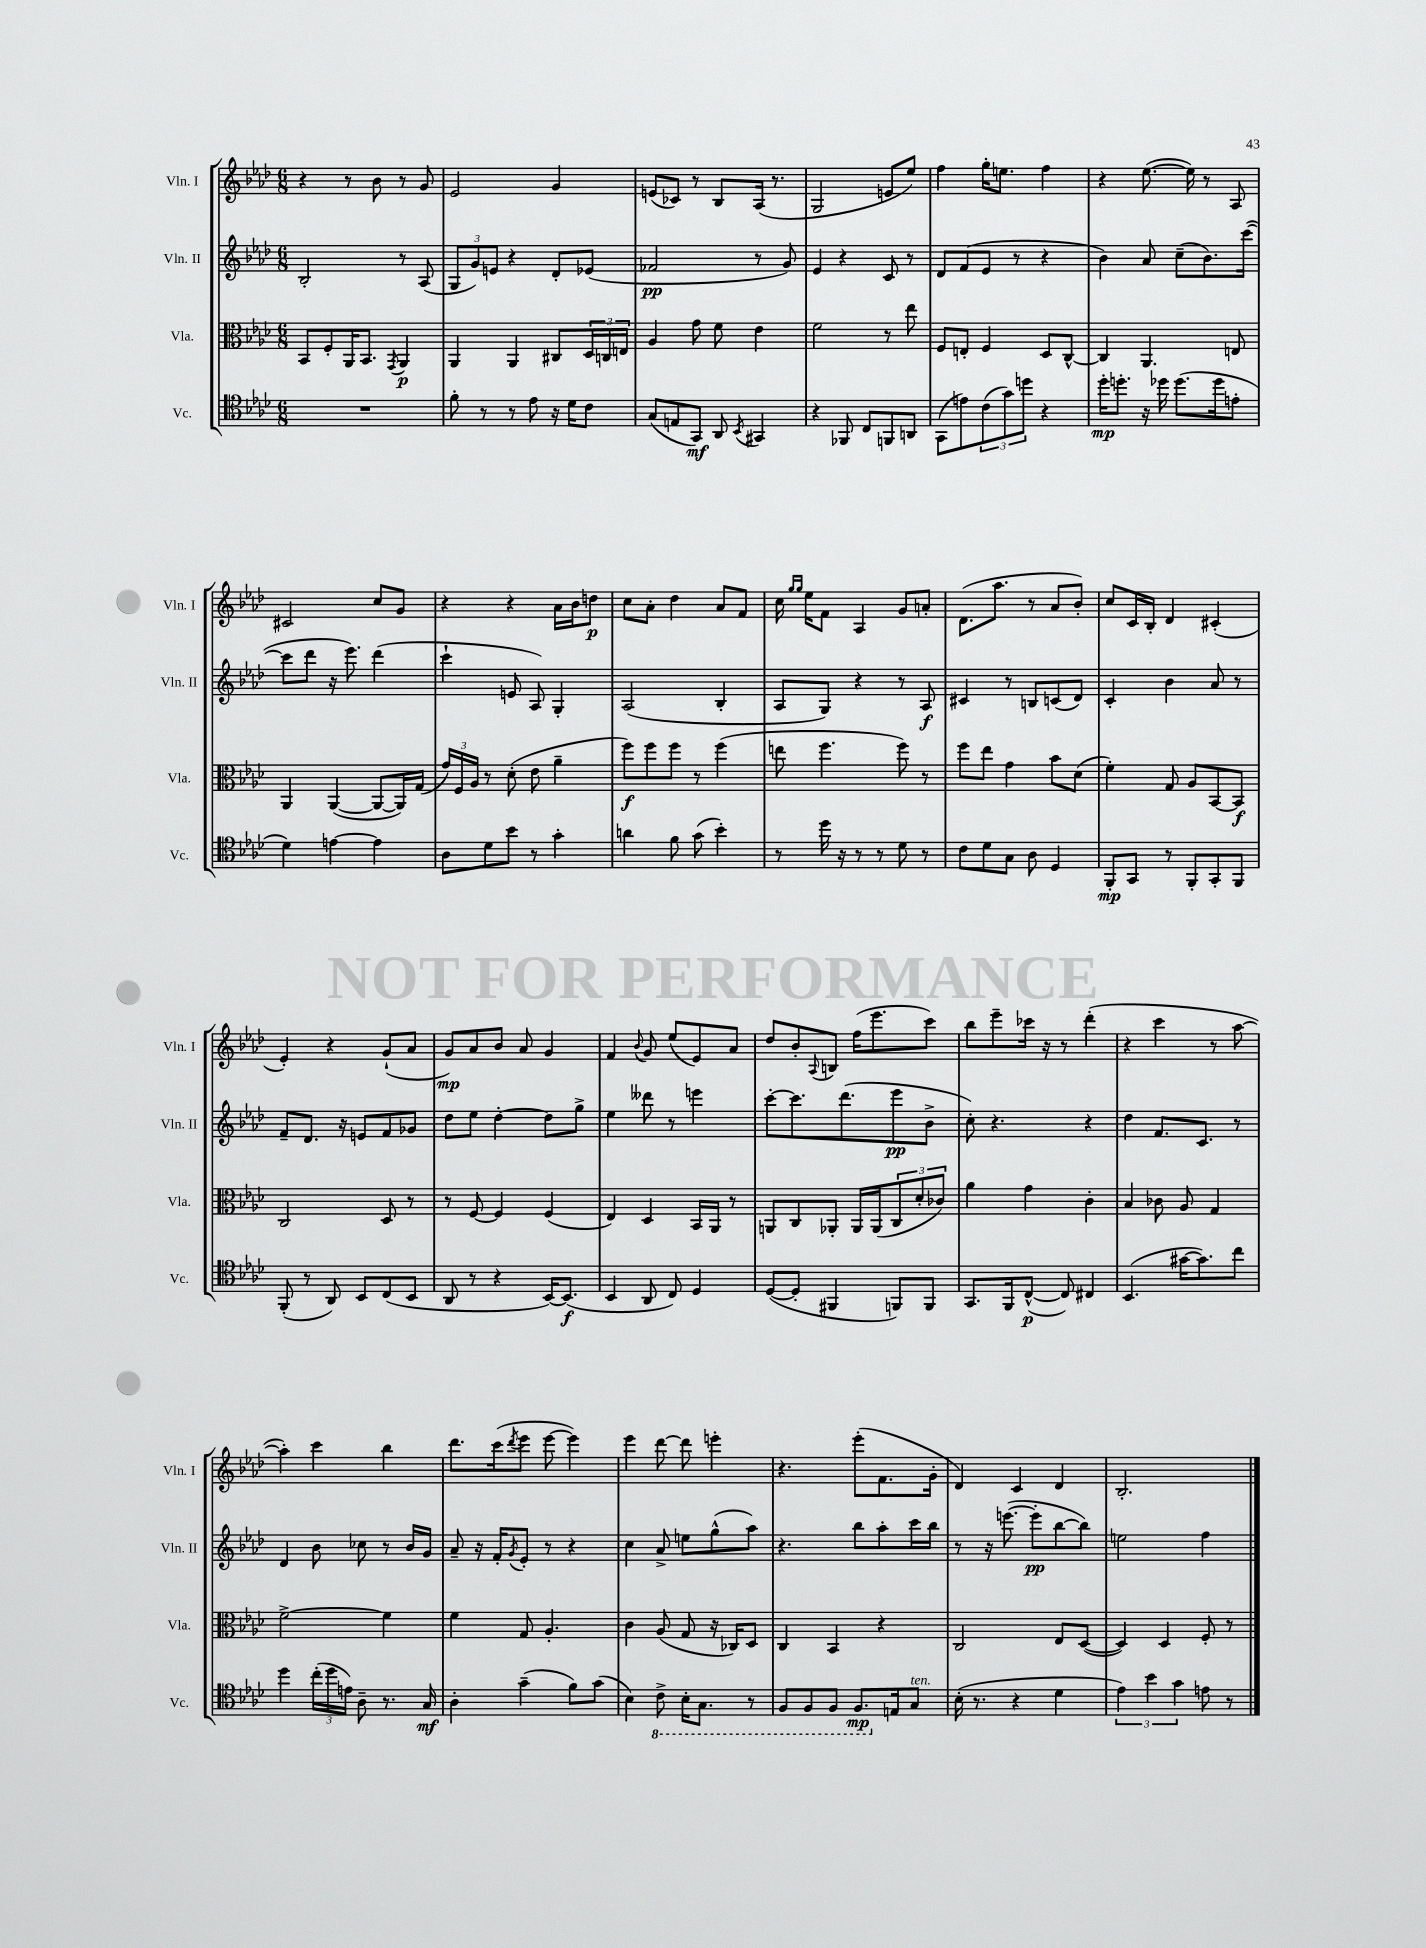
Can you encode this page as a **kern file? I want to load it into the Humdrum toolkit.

**kern	**kern	**kern	**kern
*staff4	*staff3	*staff2	*staff1
*clefC4	*clefC3	*clefG2	*clefG2
*k[b-e-a-d-]	*k[b-e-a-d-]	*k[b-e-a-d-]	*k[b-e-a-d-]
*M6/8	*M6/8	*M6/8	*M6/8
2.r	8BB-	2B-'	4r
.	8F'	.	.
.	16AA-	.	8r
.	8.BB-	.	.
.	.	.	8b-
.	8qGG	.	.
.	4AA-	8r	8r
.	.	(8A-	8g
=	=	=	=
8f'	4AA-	12G	2e-
.	.	12g)	.
8r	.	.	.
.	.	12e	.
8r	4AA-	4r	.
8e-	.	.	.
16r	8C#	8d-'	4g
16d-	.	.	.
8c	24D-	(8e-	.
.	24C	.	.
.	24E	.	.
=	=	=	=
(8G	4A-	2f-	(8e
8E	.	.	8c-)
8GG)	8g	.	8r
8AA-	8f	.	8B-
8qBB-	.	.	.
4GG#	4e-	8r	(16A-
.	.	.	8.r
.	.	8g)	.
=	=	=	=
4r	2f	4e-	2G
8FF-	.	4r	.
8C	.	.	.
8FF	8r	8c	8e
8AA	8ee-	8r	8ee-)
=	=	=	=
(8GG	8F	8d-	4ff
8e)	8E'	(8f	.
(12c	4F	8e-	16gg'
.	.	.	8.ee
12g)	.	.	.
.	.	8r	.
12dd	.	.	.
4r	8D-	4r	4ff
.	[8C^^	.	.
=	=	=	=
16dd-'	4C]	4b-)	4r
8.dd'	.	.	.
16r	4.AA-	8a-	([8.ee-
16dd-	.	.	.
(8.dd-	.	(8cc~	.
.	.	.	16ee-])
.	.	8.b-)	8r
16dd-	.	.	.
8e'	8E	.	8A-
.	.	([16ccc	.
=	=	=	=
4d-)	4AA-	8ccc]	2c#
.	.	8ddd-	.
[4e	([4AA-	16r	.
.	.	8.eee-)	.
4e]	8AA-_	(4ddd-	8cc
.	16AA-])	.	8g
.	(16G	.	.
=	=	=	=
8A-	24g)	4ccc`	4r
.	24F	.	.
.	24A-	.	.
8d-	8r	.	.
8b-	(8d-'	8e	4r
8r	8e-	8A-)	.
4g'	4a-~	4G'	16a-
.	.	.	16b-
.	.	.	8dd
=	=	=	=
4a	8ff)	(2A-	8cc
.	8ff	.	8a-'
8f	8ff	.	4dd-
(8g	8r	.	.
4b-')	(4ff	4B-'	8a-
.	.	.	8f
=	=	=	=
8r	8ee	8A-	16cc
.	.	.	16qqgg
.	.	.	16qqgg
.	.	.	16ee-
16dd-	4.ff	8G)	8f
16r	.	.	.
8r	.	4r	4A-
8r	.	.	.
8d-	8ff)	8r	8g
8r	8r	8A-	8a'
=	=	=	=
8c	8ff	4c#	(8.d-
8d-	8ee-	.	.
.	.	.	8.aa-
8G	4g	8r	.
8A-	.	8B	8r
4D-	8b-	(8c	8a-
.	(8d-	8d-)	8b-')
=	=	=	=
8FF'	4f')	4c'	8cc
8GG	.	.	16c
.	.	.	16B-'
8r	8G	4b-	4d-
8FF'	8A-	.	.
8GG'	[8BB-	8a-	(4c#'
8FF	8BB-]	8r	.
=	=	=	=
(8FF'	2C	8f~	4e-')
8r	.	8.d-	.
8AA-)	.	.	4r
.	.	16r	.
8BB-	.	8e	.
(8C	8D-	8f	(8g`
8BB-	8r	8g-	8a-
=	=	=	=
8AA-	8r	8dd-	8g)
8r	[8F	8ee-	8a-
4r	4F]	[4dd-'	8b-
.	.	.	8a-
[16BB-)	(4F	8dd-]	4g
(8.BB-]	.	.	.
.	.	8gg^	.
=	=	=	=
4BB-	4E-)	4ee-	4f
.	.	.	8qqb-
8AA-	4D-	8ddd--	8g
8C)	.	8r	(8ee-
4D-	16BB-	4eee	8e-)
.	16AA-	.	.
.	8r	.	8a-
=	=	=	=
([8D-	8AA	[8ccc'	8dd-
8D-']	8C	8.ccc]	8b-'
.	.	.	8qqA-
4FF#	8AA-'	.	8B
.	.	(8.ddd-	.
.	16AA-	.	(16ff
.	(16AA-	.	8.eee-
8FF)	12C	8eee-	.
.	12d-'	.	.
8FF	.	8b-^	8ccc)
.	12c-)	.	.
=	=	=	=
8.GG	4a-	8cc')	8bb-
.	.	4.r	8eee-~
16FF	.	.	.
([8C^^	4g	.	16ccc-
.	.	.	16r
8C])	.	.	8r
4C#	4c'	4r	(4ddd-'
=	=	=	=
(4.BB-	4B-	4dd-	4r
.	8c-	8.f	4ccc
[16g#	8A-	.	.
8.g#])	.	8.c	.
.	4G	.	8r
8cc	.	8r	[8aa-
=	=	=	=
4dd-	[2f^	4d-	4aa-'])
(24cc'	.	8b-	4ccc
24dd-	.	.	.
24e)	.	.	.
8A-~	.	8cc-	.
8.r	4f]	8r	4bb-
.	.	16b-	.
16G	.	16g	.
=	=	=	=
4A-'	4f	8a-~	8.ddd-
.	.	16r	.
.	.	16f'	(16ccc
.	.	8qg	8qddd-
(4g~	8G	8e-'	8eee-
.	4.A-'	8r	[8eee-
8f)	.	4r	4eee-])
(8g	.	.	.
=	=	=	=
4B-)	4c	4cc	4eee-
8C^	(8A-	8a-^	[8ddd-
16BB-'	8G	8ee	8ddd-]
8.GG	.	.	.
.	16r	(8gg^^	4eee'
.	16C-)	.	.
8r	8D-	8aa-)	.
=	=	=	=
8FF	4C	4.r	4.r
8FF	.	.	.
8FF	4BB-	.	.
8.FF	.	8bb-	(8eee-'
.	4r	8aa-'	8.f
16E	.	.	.
8G	.	16ccc	.
.	.	16bb-	16g'
=	=	=	=
(16B-'	2C	8r	4d-)
8.r	.	.	.
.	.	16r	.
.	.	([8.eee	.
4r	.	.	4c
.	.	8eee']	.
4d-	8E-	[8bb-	4d-
.	([8D-	8bb-])	.
=	=	=	=
6e-)	4D-])	2ee	2.B-'
6b-	.	.	.
.	4D-	.	.
6g	.	.	.
8e	8F'	4ff	.
8r	8r	.	.
==	==	==	==
*-	*-	*-	*-
